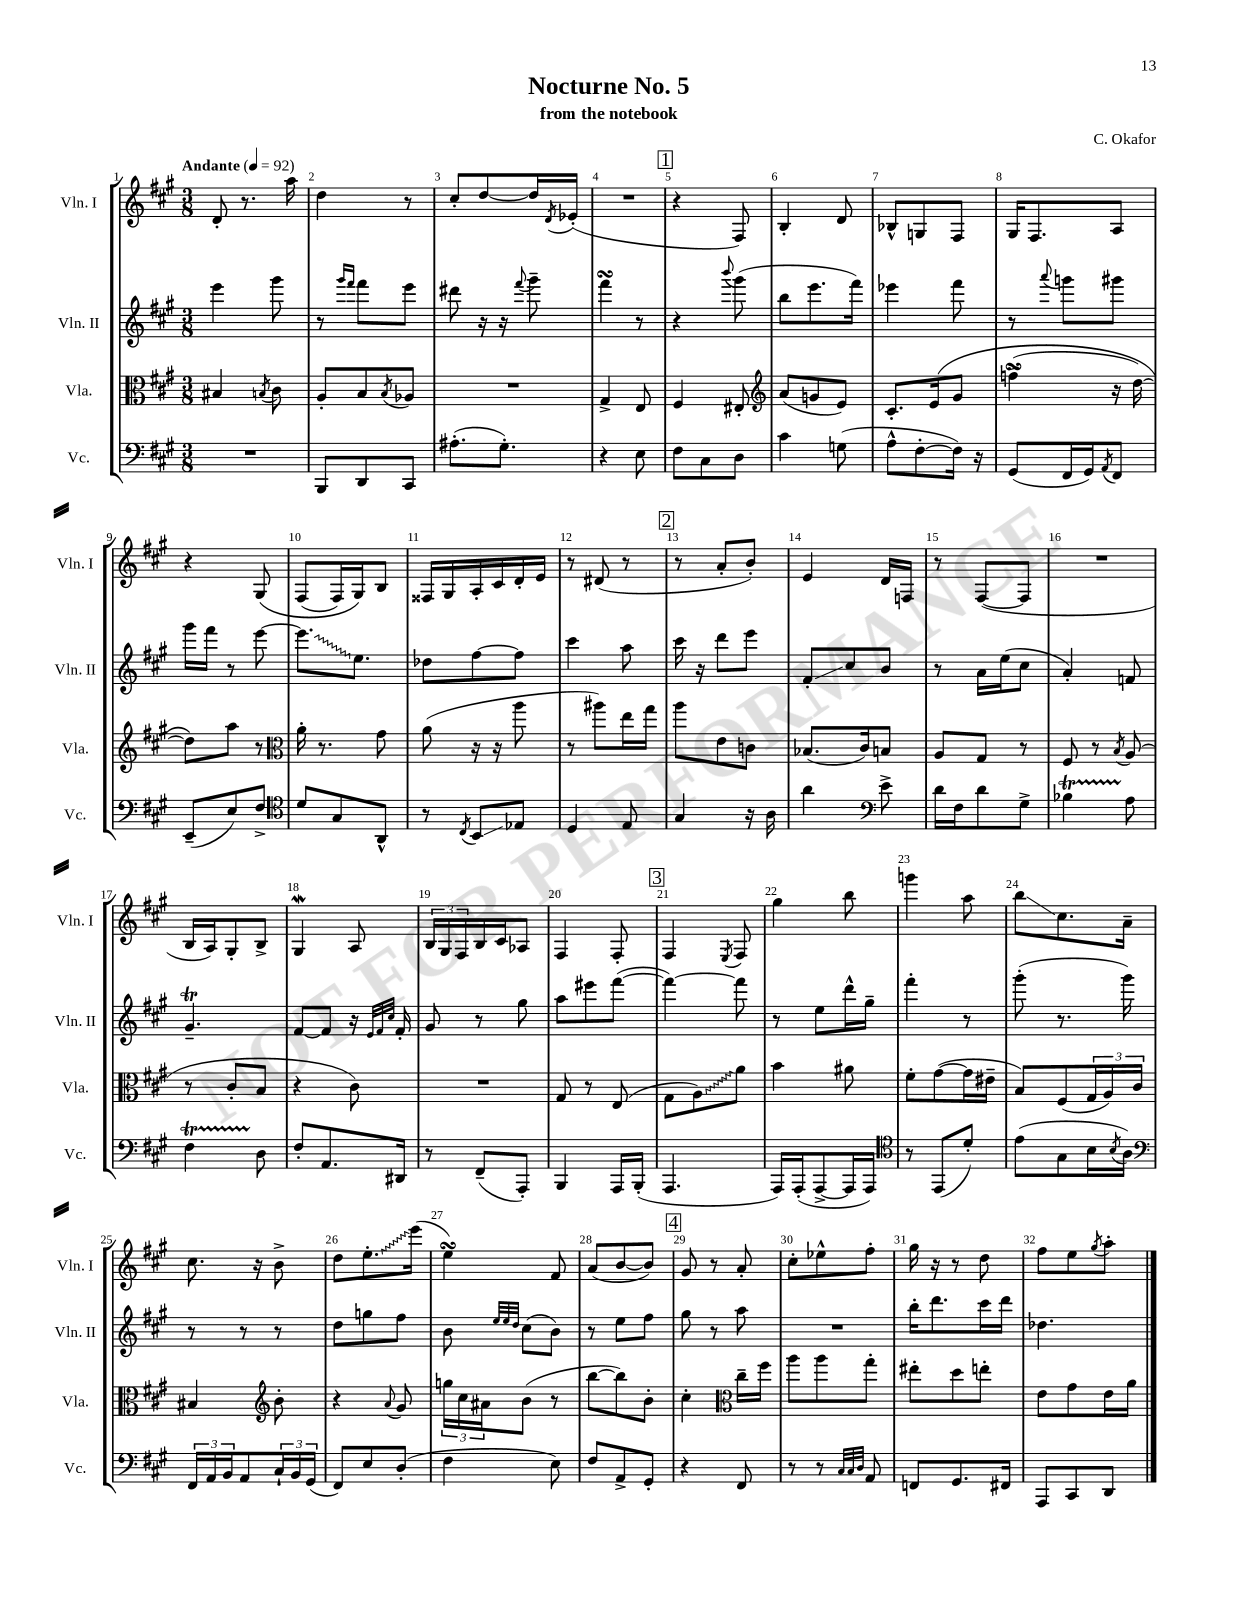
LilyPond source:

\header { title = "Nocturne No. 5" composer = "C. Okafor" subtitle = "from the notebook" }
<<
\new StaffGroup <<
\new Staff = "s0" \with { instrumentName = "Vln. I" shortInstrumentName = "Vln. I" } {
    \clef treble \key a \major \numericTimeSignature \time 3/8 \tempo "Andante" 4 = 92
    d'8-. r8. a''16 |
    d''4 r8 |
    cis''8-. d''8~ d''16 \acciaccatura { d'8 } ees'16-.( |
    R4. |
    \mark \markup { \box "1" } r4 fis8) |
    b4-. d'8 |
    bes8-^ g8 fis8 |
    gis16 fis8. a8 |
    r4 gis8\( |
    fis8( fis16) gis16\) b8 |
    fisis16 gis16 a16-. cis'16 d'16-. e'16 |
    r8 dis'8( r8 |
    \mark \markup { \box "2" } r8 a'8-. b'8-.) |
    e'4 d'16 f16 |
    r8 fis8~( fis8 |
    R4. |
    b16 a16) gis8-. b8-> |
    gis4\mordent a8 |
    \tuplet 3/2 { b16 gis16 fis16 } b16 cis'16 aes8 |
    fis4 fis8-. |
    \mark \markup { \box "3" } fis4 \acciaccatura { e8 } fis8 |
    gis''4 b''8 |
    g'''4 a''8 |
    b''8\glissando cis''8. a'16-- |
    cis''8. r16 b'8-> |
    d''8 \once \override Glissando.style = #'zigzag e''8.-.\glissando e'''16( |
    e''4\turn) fis'8 |
    a'8( b'8~ b'8) |
    \mark \markup { \box "4" } gis'8 r8 a'8-. |
    cis''8-. ees''8-^ fis''8-. |
    gis''16 r16 r8 d''8 |
    fis''8 e''8 \acciaccatura { gis''8 } a''8-. \bar "|." |
}
\new Staff = "s1" \with { instrumentName = "Vln. II" shortInstrumentName = "Vln. II" } {
    \clef treble \key a \major \numericTimeSignature \time 3/8
    e'''4 gis'''8 |
    r8 \grace { gis'''16 fis'''16 } fis'''8 e'''8 |
    dis'''8 r16 r16 \appoggiatura { fis'''8 } gis'''8-- |
    fis'''4\turn r8 |
    \mark \markup { \box "1" } r4 \appoggiatura { b'''8 } gis'''8( |
    b''8 e'''8. fis'''16) |
    ees'''4 fis'''8 |
    r8 \appoggiatura { a'''8 } g'''8 gis'''8 |
    gis'''16 fis'''16 r8 e'''8~ |
    \once \override Glissando.style = #'zigzag e'''8.\glissando e''8. |
    des''8 fis''8~ fis''8 |
    cis'''4 a''8 |
    \mark \markup { \box "2" } cis'''16 r16 d'''8 e'''8 |
    fis'8-.\glissando cis''8 b'8 |
    r8 a'16 e''16( cis''8 |
    a'4-.) f'8 |
    gis'4.--\trill |
    fis'8~ fis'8 r16 \grace { e'32 fis'32 cis''32 } fis'16-. |
    gis'8 r8 gis''8 |
    a''8 eis'''8 fis'''8~( |
    \mark \markup { \box "3" } fis'''4~) fis'''8 |
    r8 e''8 d'''16-^ gis''16-- |
    fis'''4-. r8 |
    gis'''8-.( r8. gis'''16) |
    r8 r8 r8 |
    d''8 g''8 fis''8 |
    b'8 \grace { e''32 e''32 d''32 } cis''8( b'8) |
    r8 e''8 fis''8 |
    \mark \markup { \box "4" } gis''8 r8 a''8 |
    R4. |
    b''16-. d'''8. cis'''16 d'''16 |
    des''4. \bar "|." |
}
\new Staff = "s2" \with { instrumentName = "Vla." shortInstrumentName = "Vla." } {
    \clef alto \key a \major \numericTimeSignature \time 3/8
    bis4 \acciaccatura { b8 } cis'8 |
    a8-. b8 \acciaccatura { b8 } aes8 |
    R4. |
    gis4-> e8 |
    \mark \markup { \box "1" } fis4 eis8-. |
    \clef treble a'8( g'8 e'8) |
    cis'8.-. e'16\( gis'8 |
    f''4->\turn( r16 d''16~) |
    d''8\) a''8 r8 |
    \clef alto a'16-. r8. gis'8 |
    a'8( r16 r16 a''8 |
    r8 ais''8) e''16 gis''16 |
    \mark \markup { \box "2" } a''8 e'8 c'8 |
    bes8.( cis'16) b8 |
    a8 gis8 r8 |
    fis8 r8 \acciaccatura { b8 } a8( |
    r8 cis'8-. b8 |
    r4 cis'8) |
    R4. |
    gis8 r8 e8( |
    \mark \markup { \box "3" } gis8 \once \override Glissando.style = #'zigzag a8\glissando) a'8 |
    b'4 ais'8 |
    fis'8-. gis'8~( gis'16 eis'16-- |
    b8) fis8( \tuplet 3/2 { gis16 a16) cis'16 } |
    bis4 \clef treble b'8-. |
    r4 \appoggiatura { a'8 } gis'8 |
    \tuplet 3/2 { g''16 cis''16 ais'16 } b'8( r8 |
    b''8~ b''8) b'8-. |
    \mark \markup { \box "4" } cis''4-. \clef alto cis''16-- fis''16 |
    a''8 a''8 gis''8-. |
    eis''8-. d''8 e''8-. |
    e'8 gis'8 e'16 a'16 \bar "|." |
}
\new Staff = "s3" \with { instrumentName = "Vc." shortInstrumentName = "Vc." } {
    \clef bass \key a \major \numericTimeSignature \time 3/8
    R4. |
    b,,8 d,8 cis,8 |
    ais8.-.( gis8.-.) |
    r4 e8 |
    \mark \markup { \box "1" } fis8 cis8 d8 |
    cis'4 g8( |
    a8-^ fis8~-. fis16) r16 |
    gis,8( fis,16 gis,16) \acciaccatura { a,8 } fis,8 |
    e,8--( e8) fis8-> |
    \clef tenor d'8 gis8 a,8-^ |
    r8 \acciaccatura { cis8 } b,8\glissando ees8 |
    d4 e8 |
    \mark \markup { \box "2" } gis4 r16 a16 |
    a'4 \clef bass e'8-> |
    d'16 fis16 d'8 gis8-> |
    bes4\startTrillSpan a8\stopTrillSpan |
    fis4\startTrillSpan d8\stopTrillSpan |
    fis8-. a,8. dis,16 |
    r8 fis,8--( a,,8-.) |
    b,,4 a,,16 b,,16-.( |
    \mark \markup { \box "3" } a,,4. |
    a,,16) a,,16-.( a,,8~-> a,,16 a,,16) |
    \clef tenor r8 e,8( d'8-.) |
    e'8( gis8 b16 \acciaccatura { b8 } a16) |
    \clef bass \tuplet 3/2 { fis,16 a,16 b,16 } a,8 \tuplet 3/2 { cis16-! b,16 gis,16( } |
    fis,8) e8 d8-.( |
    fis4 e8) |
    fis8 a,8-> gis,8-. |
    \mark \markup { \box "4" } r4 fis,8 |
    r8 r8 \grace { cis32 cis32 d32 } a,8 |
    f,8 gis,8. fis,16 |
    a,,8 cis,8 d,8 \bar "|." |
}
>>
>>
\layout { \context { \Score \override BarNumber.break-visibility = ##(#f #t #t) barNumberVisibility = #all-bar-numbers-visible } }
